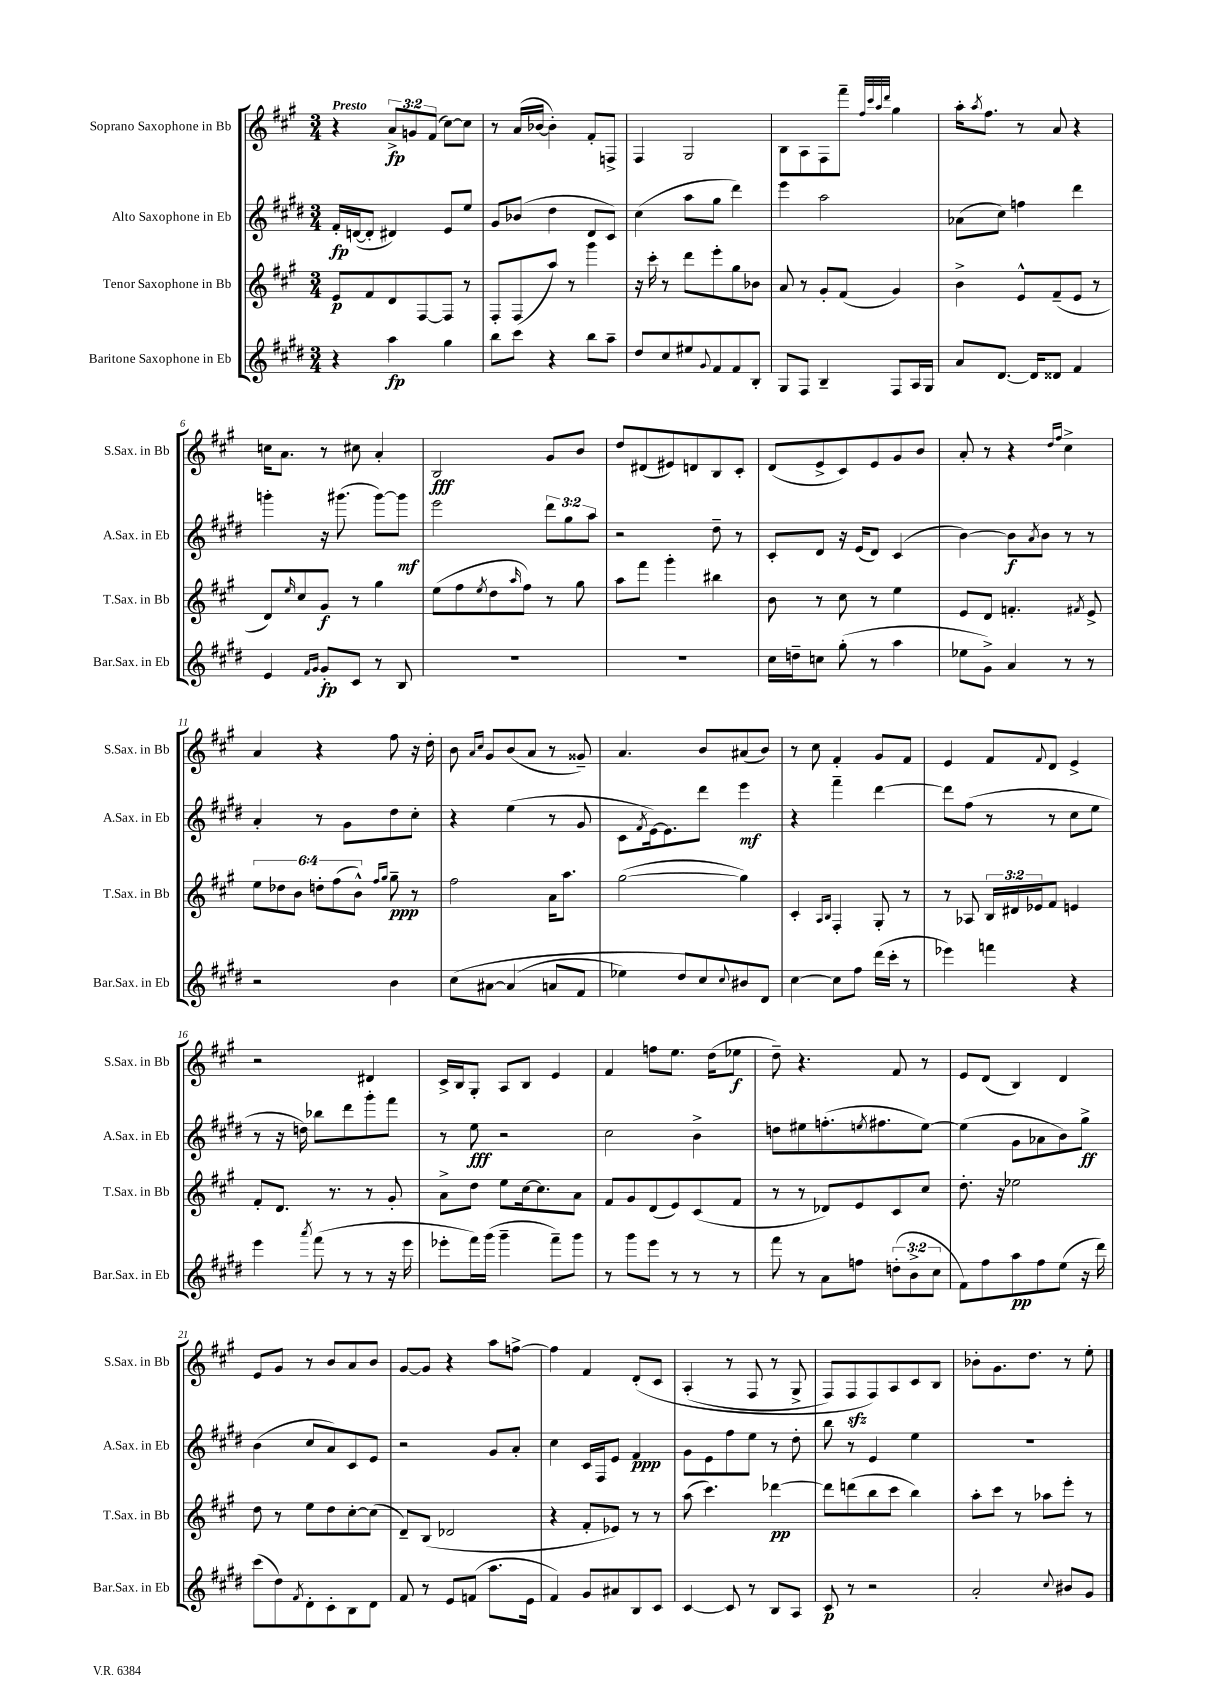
<<
\new StaffGroup <<
\new Staff = "s0" \with { instrumentName = "Soprano Saxophone in Bb" shortInstrumentName = "S.Sax. in Bb" } {
    \clef treble \key a \major \numericTimeSignature \time 3/4 \override Staff.TupletNumber.text = #tuplet-number::calc-fraction-text \tempo "Presto"
    r4 \tuplet 3/2 { a'8->\fp g'8 fis'8( } cis''8~) cis''8 |
    r8 a'16( bes'16~ bes'4-.) fis'8-. f8-> |
    fis4 gis2 |
    b8 a8 fis8 fis'''8-- \grace { fis''32 cis'''32 a''32 d'''32 } gis''4 |
    a''16-. \acciaccatura { a''8 } fis''8. r8 a'8 r4 |
    c''16 a'8. r8 cis''8 a'4-. |
    b2\fff gis'8 b'8 |
    d''8 dis'8( eis'8) d'8 b8 cis'8-. |
    d'8( e'8-> cis'8) e'8 gis'8 b'8 |
    a'8-. r8 r4 \grace { d''16 fis''16 } cis''4-> |
    a'4 r4 fis''8 r16 d''16-. |
    b'8 \grace { a'16 cis''16 } gis'8 b'8( a'8 r8 gisis'8--) |
    a'4. b'8 ais'8( b'8) |
    r8 cis''8 fis'4-. gis'8 fis'8 |
    e'4 fis'8 \appoggiatura { fis'8 } d'8 e'4-> |
    r2 dis'4 |
    cis'16-> b16 gis8-. a8 b8 e'4 |
    fis'4 f''8 e''8. d''16( ees''8\f |
    d''8--) r4. fis'8 r8 |
    e'8 d'8( b4) d'4 |
    e'8 gis'8 r8 b'8 a'8 b'8 |
    gis'8~ gis'8 r4 a''8 f''8~-> |
    f''4 fis'4 d'8-.\( cis'8 |
    a4-.( r8 fis8 r8 gis8-> |
    fis8) fis8\sfz fis8\) a8 cis'8 b8 |
    bes'8-. gis'8. d''8. r8 e''8-. \bar "|." |
}
\new Staff = "s1" \with { instrumentName = "Alto Saxophone in Eb" shortInstrumentName = "A.Sax. in Eb" } {
    \clef treble \key e \major \numericTimeSignature \time 3/4 \override Staff.TupletNumber.text = #tuplet-number::calc-fraction-text
    fis'16-.\fp d'16~( d'8-. dis'4) e'8 e''8 |
    gis'8 bes'8( dis''4 dis'8 cis'8) |
    cis''4( a''8 gis''8 dis'''4) |
    e'''4 a''2 |
    aes'8( cis''8) f''4 dis'''4 |
    g'''4-. r16 gis'''8.( gis'''8~) gis'''8\mf |
    e'''2 \tuplet 3/2 { dis'''8 gis''8 a''8 } |
    r2 dis''8-- r8 |
    cis'8-. dis'8 r16 e'16( dis'8) cis'4( |
    b'4~) b'8\f \acciaccatura { a'8 } b'8 r8 r8 |
    a'4-. r8 gis'8 dis''8 cis''8-. |
    r4 e''4( r8 gis'8 |
    cis'8 \acciaccatura { fis'8 } e'16~) e'8. dis'''8 e'''4\mf |
    r4 fis'''4-- dis'''4~ |
    dis'''8 fis''8( r8 r8 cis''8 e''8 |
    r8 r16 d''16) bes''8 dis'''8 gis'''8-. fis'''8 |
    r8 e''8\fff r2 |
    cis''2 b'4-> |
    d''8 eis''8 f''8.-.( \acciaccatura { e''8 } fis''8. e''8~) |
    e''4( gis'8 aes'8 b'8) gis''8->\ff |
    b'4( cis''8 a'8) cis'8 e'8 |
    r2 gis'8 a'8-. |
    cis''4 cis'16 fis16 e'8 fis'4\ppp |
    gis'8 e'8 fis''8 e''8 r8 dis''8-. |
    b''8 r8 e'4 e''4 |
    R2. \bar "|." |
}
\new Staff = "s2" \with { instrumentName = "Tenor Saxophone in Bb" shortInstrumentName = "T.Sax. in Bb" } {
    \clef treble \key a \major \numericTimeSignature \time 3/4 \override Staff.TupletNumber.text = #tuplet-number::calc-fraction-text
    e'8\p fis'8 d'8 fis8~ fis8 r8 |
    fis8-. fis8( a''8) r8 gis'''4 |
    r16 cis'''16-. r8 d'''8 e'''8-. gis''8 bes'8 |
    a'8 r8 gis'8-. fis'8( gis'4) |
    b'4-> e'8-^ fis'8--( e'8 r8 |
    d'8) \grace { e''16 } cis''8 gis'8\f r8 gis''4 |
    e''8( fis''8 \acciaccatura { e''8 } d''8 \grace { a''16 } fis''8) r8 gis''8 |
    a''8 fis'''8 gis'''4-. bis''4 |
    b'8 r8 cis''8 r8 e''4 |
    e'8 d'8 f'4.-. \acciaccatura { fis'8 } e'8-> |
    \tuplet 6/4 { e''8 des''8 b'8 d''8-. fis''8( b'8-^) } \grace { fis''16 gis''16 } gis''8--\ppp r8 |
    fis''2 a'16 a''8. |
    gis''2~( gis''4) |
    cis'4-. \grace { a16 b16 } fis4-. gis8-. r8 |
    r8 aes8 \tuplet 3/2 { b16 dis'16 ees'16 } fis'8 e'4 |
    fis'8-. d'8. r8. r8 gis'8-. |
    a'8-> d''8 e''8 cis''16~ cis''8. a'8 |
    fis'8 gis'8 d'8( e'8) cis'8( fis'8 |
    r8 r8 des'8) e'8 cis'8 cis''8 |
    d''8.-. r16 ees''2 |
    d''8 r8 e''8 d''8 cis''8~-. cis''8( |
    d'8--) b8( des'2 |
    r4 fis'8-. ees'8) r8 r8 |
    a''8( cis'''4.) des'''4~\pp |
    des'''8 d'''8( b''8 cis'''8 b''4) |
    a''8-. cis'''8 r8 aes''8 e'''8-. r8 \bar "|." |
}
\new Staff = "s3" \with { instrumentName = "Baritone Saxophone in Eb" shortInstrumentName = "Bar.Sax. in Eb" } {
    \clef treble \key e \major \numericTimeSignature \time 3/4 \override Staff.TupletNumber.text = #tuplet-number::calc-fraction-text
    r4 a''4\fp gis''4 |
    b''8 cis'''8 r4 b''8 a''8-- |
    dis''8 cis''8 eis''8 \appoggiatura { gis'8 } fis'8 fis'8 b8-. |
    gis8 fis8 b4-- fis8 a16 gis16 |
    a'8 dis'8.~ dis'16 disis'8 fis'4 |
    e'4 \grace { fis'16 gis'16 } gis'8-.\fp cis'8 r8 b8 |
    R2. |
    R2. |
    cis''16 d''16-- c''8 gis''8-.( r8 a''4 |
    ees''8 gis'8->) a'4 r8 r8 |
    r2 b'4 |
    cis''8\( ais'8~ ais'4( a'8 fis'8 |
    ees''4) dis''8 cis''8\) \appoggiatura { cis''8 } bis'8 dis'8 |
    cis''4~ cis''8 fis''8 dis'''16( cis'''16-. r8 |
    ees'''4) f'''4 r4 |
    e'''4 \acciaccatura { a'''8 } fis'''8( r8 r8 r16 e'''16 |
    ees'''8-. fis'''16) gis'''16( gis'''4-- fis'''8--) gis'''8 |
    r8 gis'''8 e'''8 r8 r8 r8 |
    fis'''8 r8 a'8 f''8 \tuplet 3/2 { d''8-.( b'8-> cis''8 } |
    fis'8) fis''8 a''8\pp fis''8 e''8( r16 dis'''16) |
    cis'''8( dis''8) \acciaccatura { fis'8 } dis'8-. cis'8-. b8 dis'8 |
    fis'8 r8 e'8 f'8( a''8. e'16 |
    fis'4) gis'8 ais'8 b8 cis'8 |
    cis'4~ cis'8 r8 b8 a8 |
    cis'8\p r8 r2 |
    a'2-. \appoggiatura { cis''8 } bis'8 gis'8 \bar "|." |
}
>>
>>
